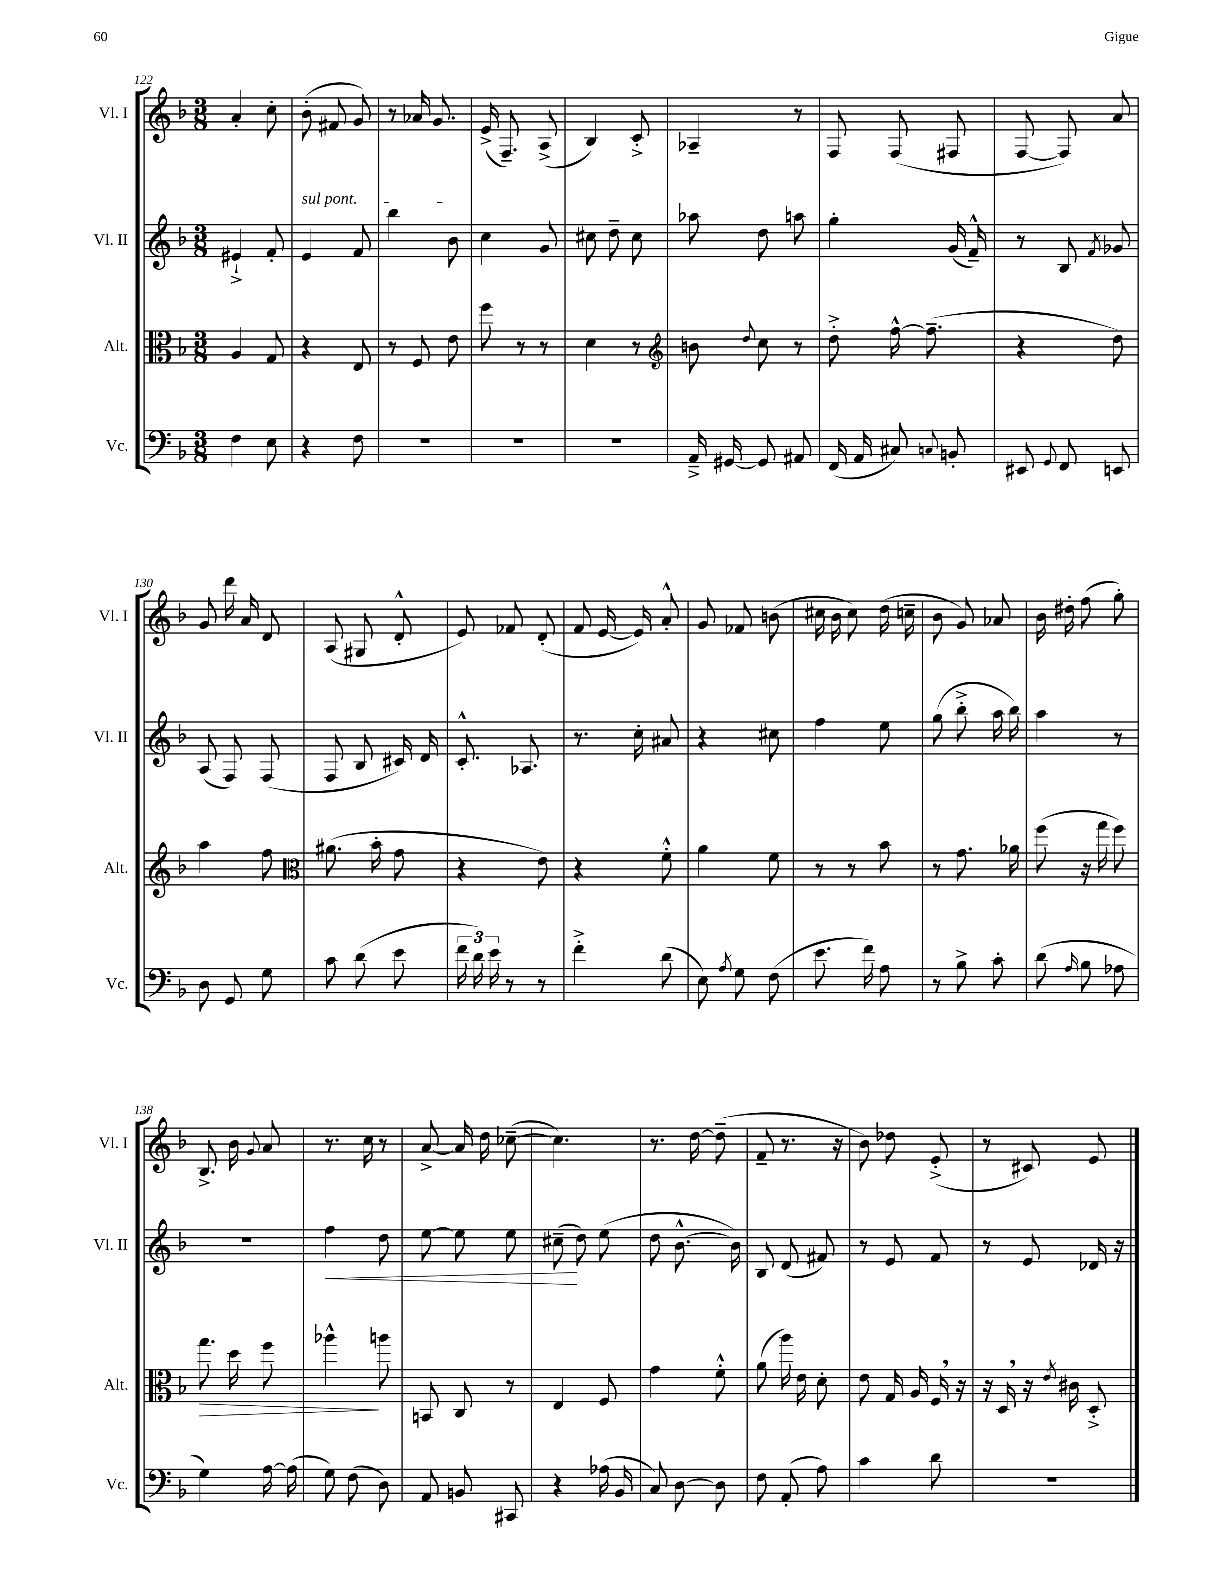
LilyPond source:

<<
\new StaffGroup <<
\new Staff = "s0" \with { instrumentName = "Vl. I" shortInstrumentName = "Vl. I" } {
    \clef treble \key f \major \numericTimeSignature \time 3/8
    \autoBeamOff a'4-. c''8-. |
    bes'8-.( fis'8 g'8) |
    r8 aes'16 g'8. |
    e'16->( f8.--) a8->( |
    bes4) c'8-.-> |
    aes4-- r8 |
    f8 f8( fis8 |
    f8~ f8) a'8 |
    g'8 d'''16 a'16 d'8 |
    a8( gis8 d'8-.-^ |
    e'8) fes'8 d'8-.( |
    f'8 e'16~ e'16) a'8-.-^ |
    g'8 fes'8 b'8( |
    cis''16 bes'16 cis''8) d''16( c''16-- |
    bes'8 g'8) aes'8 |
    bes'16 dis''16-. f''8( g''8-.) |
    bes8.-> bes'16 \appoggiatura { g'8 } a'8 |
    r8. c''16 r8 |
    a'8~-> a'16 d''16 ces''8~--( |
    ces''4.) |
    r8. d''16~ d''8--( |
    f'8-- r8. r16 |
    bes'8) des''8 e'8-.->( |
    r8 cis'8) e'8 \bar "|." |
}
\new Staff = "s1" \with { instrumentName = "Vl. II" shortInstrumentName = "Vl. II" } {
    \clef treble \key f \major \numericTimeSignature \time 3/8
    \autoBeamOff eis'4-!-> f'8-. |
    \once \override TextSpanner.bound-details.left.text = \markup { \italic "sul pont." } e'4\startTextSpan f'8 |
    bes''4 bes'8\stopTextSpan |
    c''4 g'8 |
    cis''8 d''8-- cis''8 |
    aes''8 d''8 a''8 |
    g''4-. g'16( f'16---^) |
    r8 bes8 \acciaccatura { f'8 } ges'8 |
    a8( f8) f8( |
    f8 bes8 cis'16) d'16 |
    c'8.-.-^ aes8. |
    r8. c''16-. ais'8 |
    r4 cis''8 |
    f''4 e''8 |
    g''8( bes''8-.-> a''16 bes''16) |
    a''4 r8 |
    R4. |
    f''4\< d''8 |
    e''8~ e''8 e''8 |
    cis''8--\!( d''8) e''8( |
    d''8 bes'8.~-^ bes'16) |
    bes8 d'8( fis'8) |
    r8 e'8 f'8 |
    r8 e'8 des'16 r16 \bar "|." |
}
\new Staff = "s2" \with { instrumentName = "Alt." shortInstrumentName = "Alt." } {
    \clef alto \key f \major \numericTimeSignature \time 3/8
    \autoBeamOff a4 g8 |
    r4 e8 |
    r8 f8 e'8 |
    f''8 r8 r8 |
    d'4 r8 |
    \clef treble b'8 \appoggiatura { d''8 } c''8 r8 |
    d''8-.-> f''16~-^ f''8.--( |
    r4 d''8) |
    a''4 f''8 |
    \clef alto ais'8.( bes'16-. g'8 |
    r4 e'8) |
    r4 f'8-.-^ |
    a'4 f'8 |
    r8 r8 bes'8 |
    r8 g'8. aes'16 |
    f''8( r16 g''16 f''8) |
    g''8.\> d''16 f''8 |
    aes''4-^\! a''8 |
    b,8 c8 r8 |
    e4 f8 |
    g'4 f'8-.-^ |
    a'8( a''16) e'16 d'8-. |
    e'8 g16 a16 f16 \breathe r16 |
    r16 d16 \breathe r16 \acciaccatura { e'8 } cis'16 d8-.-> \bar "|." |
}
\new Staff = "s3" \with { instrumentName = "Vc." shortInstrumentName = "Vc." } {
    \clef bass \key f \major \numericTimeSignature \time 3/8
    \autoBeamOff f4 e8 |
    r4 f8 |
    R4. |
    R4. |
    R4. |
    a,16---> gis,16~ gis,8 ais,8 |
    f,16( a,16 cis8) \appoggiatura { c8 } b,8-. |
    eis,8 \appoggiatura { g,8 } f,8 e,8 |
    d8 g,8 g8 |
    c'8 d'8( e'8 |
    \tuplet 3/2 { f'16 d'16) e'16 } r8 r8 |
    f'4-.-> d'8( |
    e8) \acciaccatura { a8 } g8 f8( |
    e'8. f'16) a8 |
    r8 bes8-> c'8-. |
    d'8( \grace { a16 } bes8 aes8 |
    g4) a16~ a16( |
    g8) f8( d8) |
    a,8 b,8 cis,8 |
    r4 aes16( bes,16 |
    c8) d8~ d8 |
    f8 a,8-.( a8) |
    c'4 d'8 |
    R4. \bar "|." |
}
>>
>>
\layout { \context { \Score currentBarNumber = #122 } }
